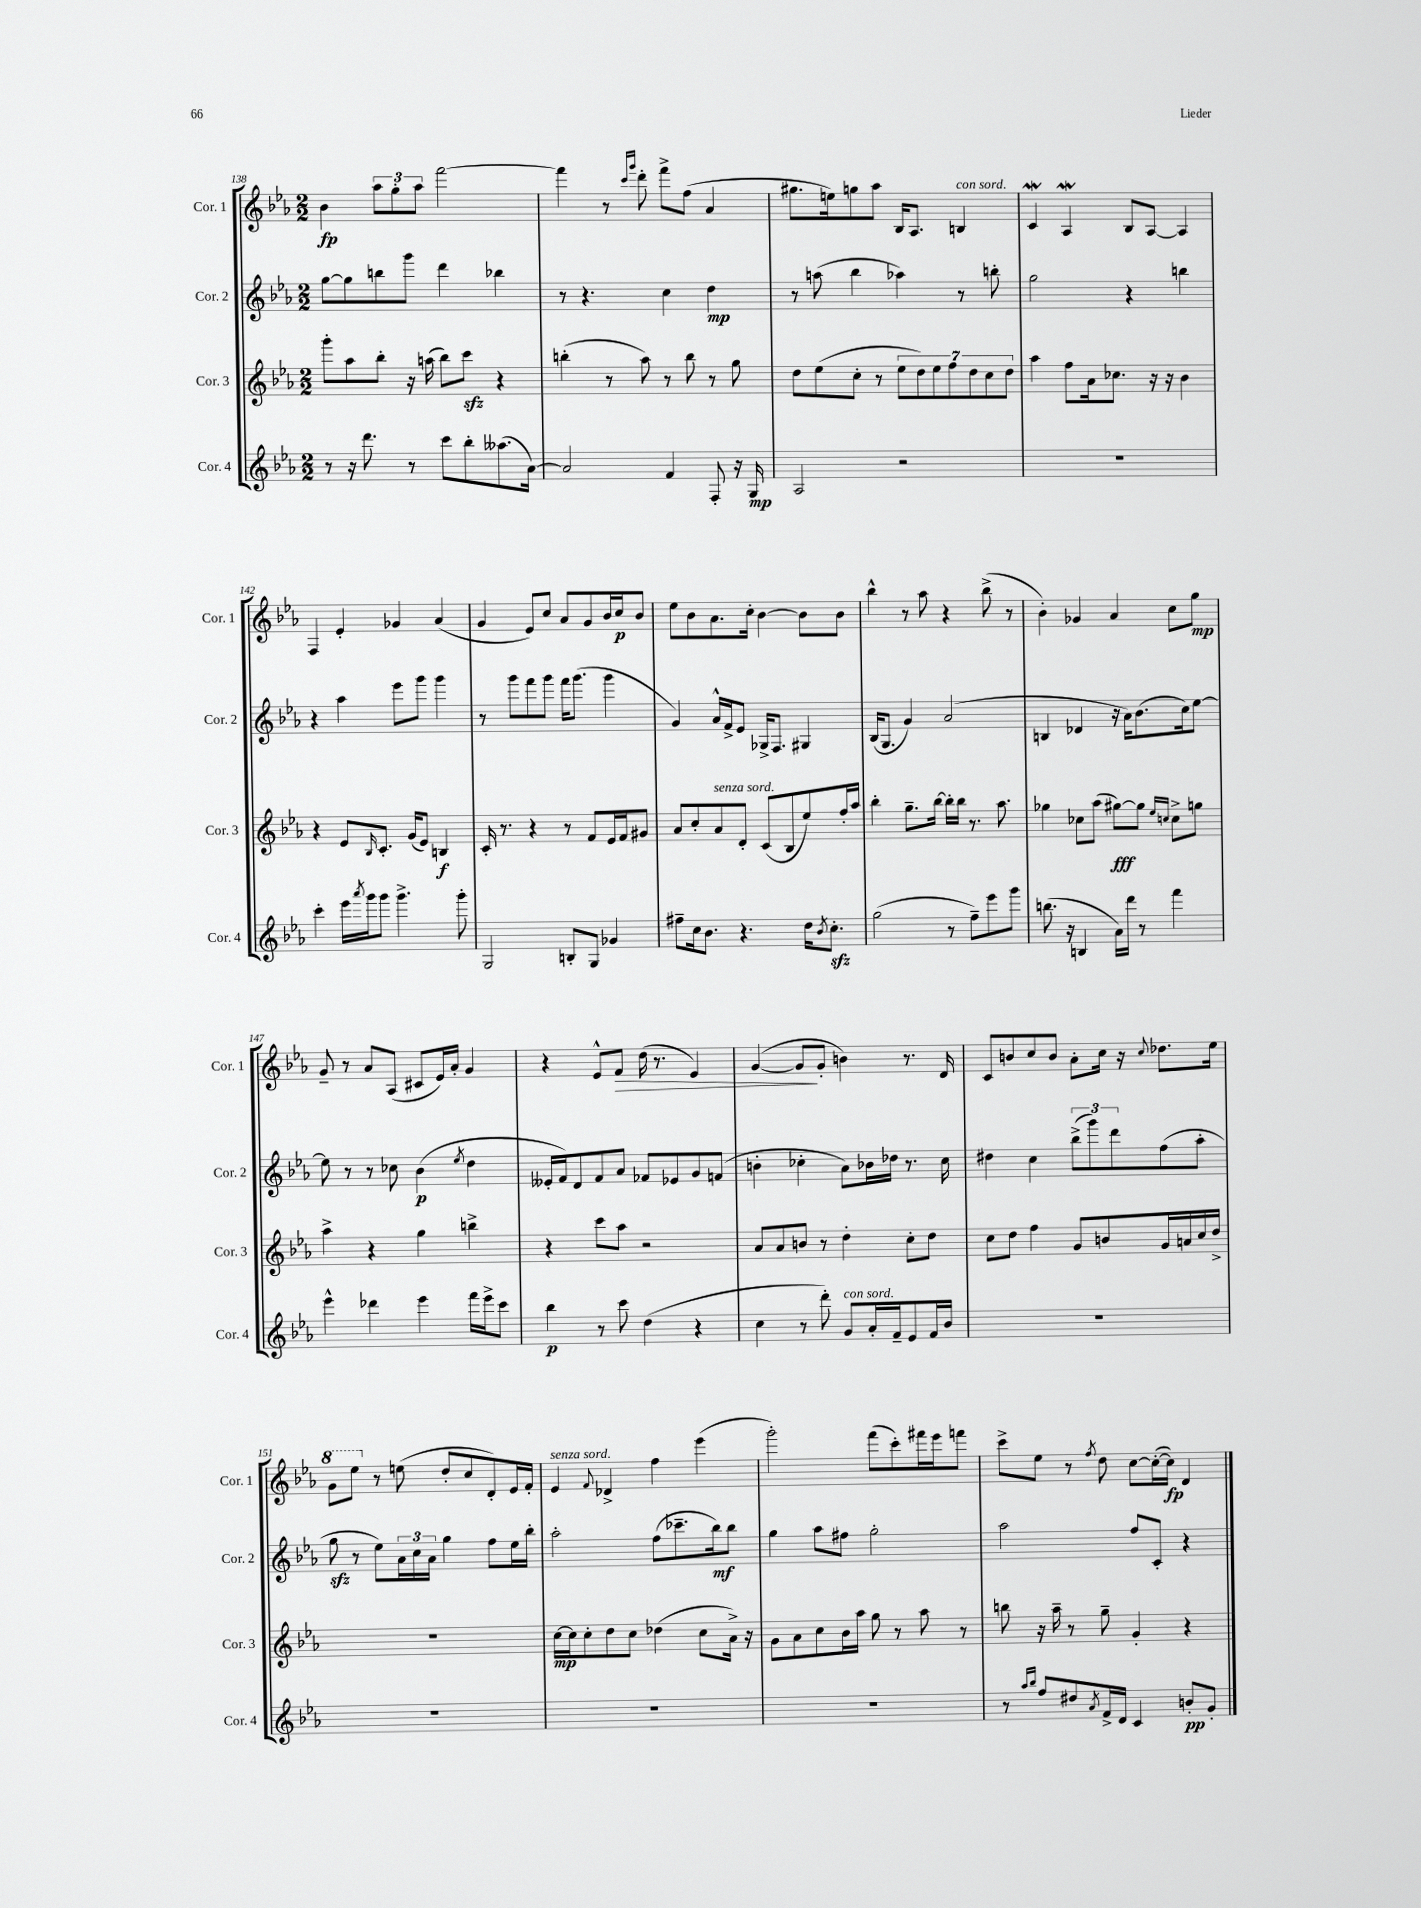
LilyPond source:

<<
\new StaffGroup <<
\new Staff = "s0" \with { instrumentName = "Cor. 1" shortInstrumentName = "Cor. 1" } {
    \clef treble \key ees \major \numericTimeSignature \time 2/2
    bes'4\fp \tuplet 3/2 { aes''8 g''8-. aes''8 } f'''2~ |
    f'''4 r8 \grace { c'''16 g'''16 } d'''8-. f'''8-> f''8( aes'4 |
    gis''8. e''16) g''8 aes''8 bes16 aes8. b4^\markup { \italic "con sord." } |
    c'4\mordent aes4\mordent bes8 aes8~ aes4 |
    f4 ees'4-. ges'4 aes'4( |
    g'4 ees'8) c''8 aes'8 g'8 bes'16 c''16\p bes'8 |
    ees''8 bes'8 aes'8. c''16-. bes'4~ bes'8 bes'8 |
    bes''4-^ r8 aes''8 r4 bes''8->( r8 |
    bes'4-.) ges'4 aes'4 c''8 g''8\mp |
    g'8-- r8 aes'8 aes8( cis'8 ees'16) aes'16-. g'4 |
    r4 ees'8-^ f'8\> d''16( r8. ees'4) |
    g'4~( g'8\! g'8-. b'4) r8. d'16 |
    c'8 b'8 c''8 b'8 aes'8-. c''16 r16 \appoggiatura { c''8 } des''8. ees''16 |
    \ottava #1 g''8 ees'''8 \ottava #0 r8 e''8( d''8-. c''8 d'8-.) ees'16 f'16-. |
    ees'4^\markup { \italic "senza sord." } \appoggiatura { f'8 } des'4-> f''4 ees'''4( |
    g'''2-.) f'''8( c'''8-.) fis'''16 ees'''16 f'''8 |
    c'''8-> ees''8 r8 \acciaccatura { f''8 } d''8 c''8~ c''16~-.( c''16\fp) d'4 \bar "|." |
}
\new Staff = "s1" \with { instrumentName = "Cor. 2" shortInstrumentName = "Cor. 2" } {
    \clef treble \key ees \major \numericTimeSignature \time 2/2
    g''8~ g''8 b''8 g'''8 d'''4 bes''4 |
    r8 r4. c''4 d''4\mp |
    r8 a''8( bes''4 aes''4) r8 b''8-. |
    g''2 r4 b''4 |
    r4 aes''4 ees'''8 g'''8 g'''4 |
    r8 g'''8 f'''8 g'''8 f'''16 g'''8.( g'''4 |
    g'4) aes'16-^ f'16-> ees'8 ges16-> f8. gis4 |
    bes16( g8. g'4) aes'2( |
    b4 des'4 r16 aes'16) bes'8.( c''16) ees''8~ |
    ees''8 r8 r8 ces''8 bes'4\p( \acciaccatura { ees''8 } d''4 |
    eeses'16-. f'16) d'8 f'8 aes'8 fes'8 ees'8 g'8 f'8( |
    b'4-. ces''4-. aes'8) bes'16 des''16 r8. ces''16 |
    dis''4 c''4 \tuplet 3/2 { bes''8->( g'''8) d'''8 } f''8( aes''8-. |
    g''8\sfz r8 ees''8) \tuplet 3/2 { aes'16 c''16 aes'16 } g''4 f''8 ees''16 bes''16-. |
    aes''2-. f''8( ces'''8.-- bes''16\mf) bes''8 |
    g''4 aes''8 fis''8 g''2-. |
    aes''2 f''8 c'8-. r4 \bar "|." |
}
\new Staff = "s2" \with { instrumentName = "Cor. 3" shortInstrumentName = "Cor. 3" } {
    \clef treble \key ees \major \numericTimeSignature \time 2/2
    g'''8-. aes''8 bes''8-. r16 a''16( bes''8) c'''8\sfz r4 |
    b''4-.( r8 aes''8) r8 b''8 r8 g''8 |
    d''8 ees''8( c''8-. r8 \tuplet 7/4 { ees''8 d''8) ees''8 f''8 d''8 c''8 d''8 } |
    aes''4 f''8 aes'16 ces''8. r16 r16 bes'4 |
    r4 ees'8 \grace { bes16 } c'8.-. g'16( ees'8) b4\f |
    c'16-. r8. r4 r8 f'8 ees'16 f'16 gis'8 |
    aes'8 c''8-. aes'8^\markup { \italic "senza sord." } d'8-. c'8( bes8 ees''8) f''16-. aes''16 |
    bes''4-. g''8.-- bes''16~ bes''16-. bes''16 r8. aes''8. |
    ges''4 ces''8 aes''8( gis''8~\fff) gis''8 \grace { ees''16 c''16 } c''8-> g''8 |
    aes''4-> r4 g''4 b''4-> |
    r4 c'''8 aes''8 r2 |
    aes'8 aes'8 b'8 r8 d''4-. c''8-. d''8 |
    c''8 d''8 f''4 g'8 b'8 g'16 a'16 c''16 d''16-> |
    R1 |
    c''16~\mp c''16 c''8-. d''8 c''8 des''4( c''8 aes'16->) r16 |
    g'8 aes'8 c''8 bes'16 aes''16 g''8 r8 aes''8 r8 |
    b''8 r16 aes''16-- r8 g''8-- g'4-. r4 \bar "|." |
}
\new Staff = "s3" \with { instrumentName = "Cor. 4" shortInstrumentName = "Cor. 4" } {
    \clef treble \key ees \major \numericTimeSignature \time 2/2
    r8 r16 d'''8. r8 c'''8 bes''8-. aeses''8.( aes'16~) |
    aes'2 f'4 f8-. r16 g16\mp |
    aes2 r2 |
    R1 |
    c'''4-. ees'''16 \acciaccatura { aes'''8 } g'''16 g'''8 g'''4.-> g'''8-. |
    g2 b8-. g8 ges'4 |
    fis''8-- c''16 bes'8. r4. d''16 \acciaccatura { bes'8 } c''8.-.\sfz |
    g''2( r8 f''8--) ees'''8 g'''8 |
    b''8.( r16 b4 aes'16) d'''16 r8 f'''4 |
    ees'''4-^ des'''4 ees'''4 f'''16 ees'''16-> c'''8 |
    bes''4\p r8 c'''8 d''4( r4 |
    c''4 r8 d'''8-.) g'8^\markup { \italic "con sord." } aes'16-. f'16-- ees'8 f'16 bes'16 |
    R1 |
    R1 |
    R1 |
    R1 |
    r8 \grace { aes''16 bes''16 } f''8 dis''8 \acciaccatura { aes'8 } f'16-> d'16 c'4 b'8-.\pp g'8-. \bar "|." |
}
>>
>>
\layout { \context { \Score currentBarNumber = #138 } }
